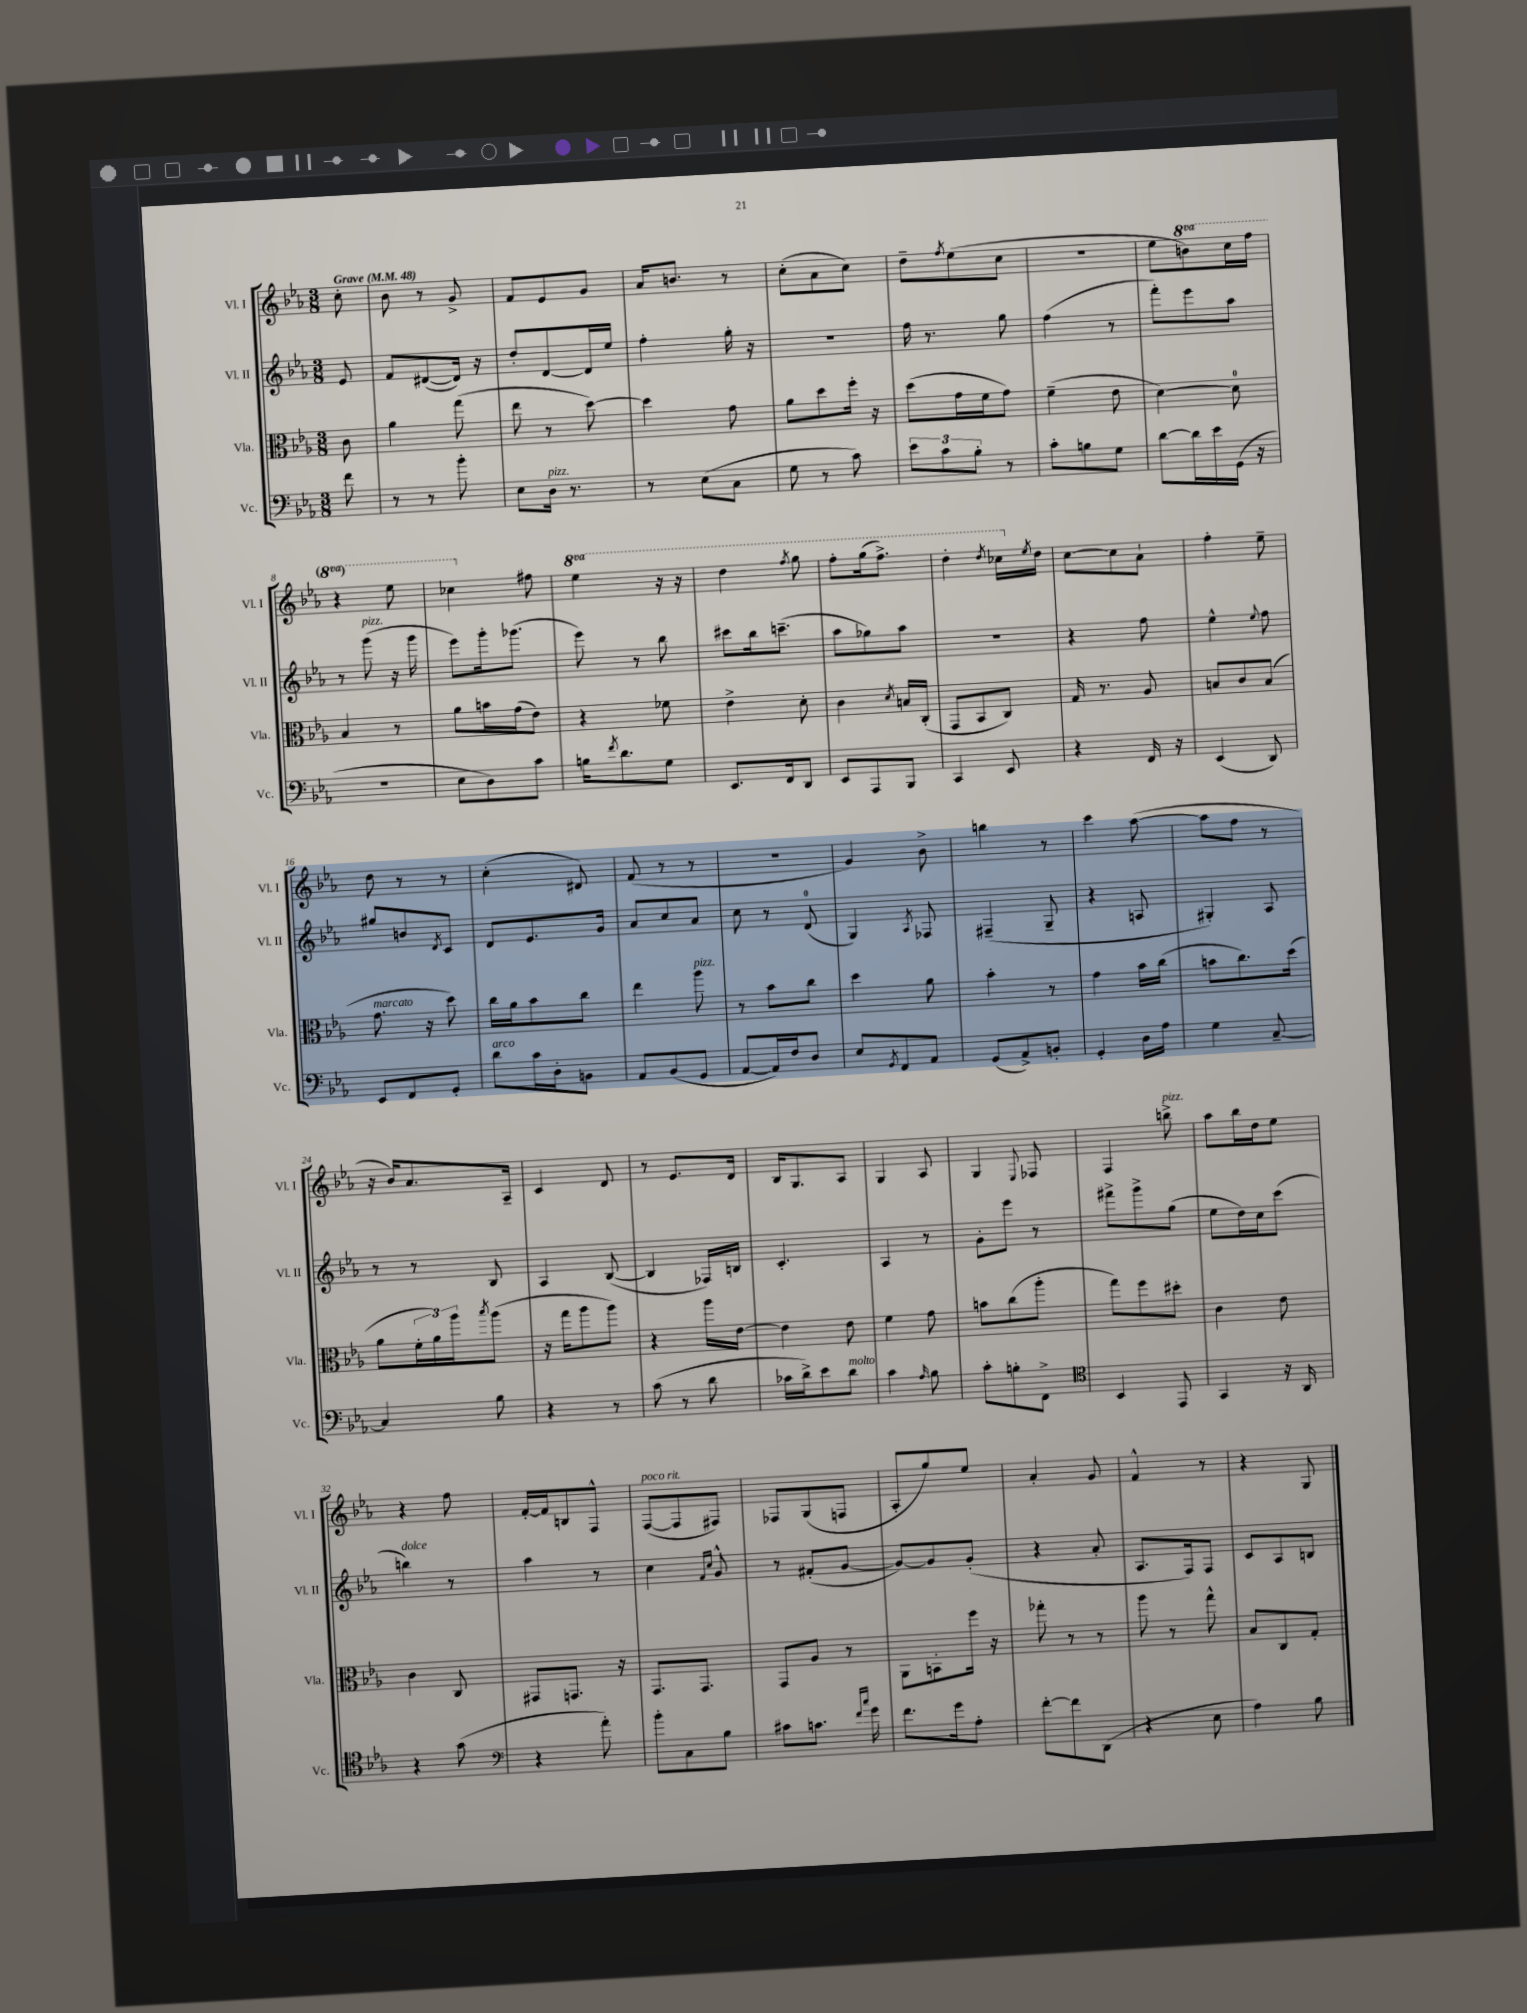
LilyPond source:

<<
\new StaffGroup <<
\new Staff = "s0" \with { instrumentName = "Vl. I" shortInstrumentName = "Vl. I" } {
    \clef treble \key ees \major \numericTimeSignature \time 3/8 \set Staff.ottavationMarkups = #ottavation-simple-ordinals \partial 8 \tempo "Grave" 4 = 48
    c''8-. |
    bes'8 r8 g'8-> |
    f'8 ees'8 g'8 |
    aes'16 b'8. r8 |
    c''8-.( aes'8 c''8) |
    d''8-- \acciaccatura { f''8 } ees''8( c''8 |
    R4. |
    ees''8 \ottava #1 b''8) c'''16 f'''16 |
    r4 ees'''8 |
    ces'''4 \ottava #0 fis''8 |
    \ottava #1 ees'''4 r16 r16 |
    d'''4 \acciaccatura { f'''8 } g'''8 |
    f'''8-. g'''16( f'''8.->) |
    d'''4-. \acciaccatura { d'''8 } ces'''16 \ottava #0 \acciaccatura { ees''8 } d''16 |
    c''8~ c''8 aes'8-! |
    f''4-. ees''8-- |
    d''8 r8 r8 |
    c''4-.( dis'8) |
    f'8( r8 r8 |
    R4. |
    g'4) bes'8-> |
    b''4 r8 |
    c'''4 aes''8~( |
    aes''8 f''8 r8 |
    r16 bes'16) aes'8. aes16-- |
    c'4 d'8 |
    r8 ees'8. d'16 |
    bes16 g8. aes8 |
    g4 aes8 |
    g4 \appoggiatura { ees8 } fes8 |
    f4 b''8->^\markup { \italic "pizz." } |
    aes''8 bes''16 d''16 ees''8 |
    r4 f''8 |
    f'16~-. f'16 b8 f8-^ |
    f8~^\markup { \italic "poco rit." }( f8 fis8) |
    fes8 g8( f8 |
    aes8-. g''8) ees''8 |
    aes'4-. g'8 |
    f'4-^ r8 |
    r4 g8 \bar "|." |
}
\new Staff = "s1" \with { instrumentName = "Vl. II" shortInstrumentName = "Vl. II" } {
    \clef treble \key ees \major \numericTimeSignature \time 3/8 \partial 8
    ees'8 |
    f'8 dis'8~( dis'16) r16 |
    d''8-. d'8~ d'16 ees''16 |
    f''4-. g''16-. r16 |
    R4. |
    f''16 r8. g''8 |
    f''4( r8 |
    f'''8-.) ees'''8 aes''8 |
    r8 g'''8^\markup { \italic "pizz." }( r16 g'''16 |
    ees'''8) g'''16-. ges'''8.( |
    ees'''8) r8 bes''8 |
    cis'''8 bes''16 c'''8.--( |
    aes''8 ges''8) aes''8 |
    R4. |
    r4 f''8 |
    ees''4-^ \appoggiatura { ees''8 } f''8 |
    gis''8 b'8 \acciaccatura { d'8 } c'8 |
    d'8 ees'8. g'16 |
    aes'8 c''8 aes'8 |
    c''8 r8 d'8-0( |
    g4) \acciaccatura { aes8 } fes8 |
    fis4--( g8-- |
    r4 a8 |
    gis4-.) aes8 |
    r8 r8 bes8 |
    aes4 bes8~( |
    bes4 fes16) b16 |
    c'4.-. |
    aes4 r8 |
    g'8-. ees'''8 r8 |
    fis'''8-> g'''8-> g''8( |
    ees''8 d''16) c''16 c'''8( |
    b''4^\markup { \italic "dolce" }) r8 |
    aes''4 r8 |
    c''4 \grace { f'16 c''16 } g'8-^ |
    r8 fis'8-.( g'8~ |
    g'8~) g'8 g'8-.( |
    r4 aes'8-. |
    aes8. f16) f8 |
    c'8 aes8 b8 \bar "|." |
}
\new Staff = "s2" \with { instrumentName = "Vla." shortInstrumentName = "Vla." } {
    \clef alto \key ees \major \numericTimeSignature \time 3/8 \partial 8
    c'8 |
    aes'4 g''8( |
    ees''8 r8 d''8~) |
    d''4 g'8 |
    aes'8 d''8 f''16-. r16 |
    d''8( g'16 f'16 g'8) |
    f'4--( ees'8 |
    d'4~) d'8-0 |
    bes4 r8 |
    aes'8 b'16 g'16( ees'8) |
    r4 fes'8 |
    ees'4-> d'8-. |
    c'4 \acciaccatura { d'8 } b16 c16-.( |
    g,8 bes,8 c8) |
    g16 r8. aes8 |
    b8 c'8 b8( |
    g'8.^\markup { \italic "marcato" } r16 d''8) |
    c''16 aes'16 bes'8 c''8 |
    ees''4 aes''8^\markup { \italic "pizz." } |
    r8 bes'8 c''8 |
    d''4 aes'8 |
    bes'4-. r8 |
    g'4 bes'16 c''16( |
    b'8 c''8.) d''16( |
    aes'8 \tuplet 3/2 { f'16-. aes'16) aes''16 } \acciaccatura { bes''8 } aes''8( |
    r16 g''16 aes''8 aes''8) |
    r4 aes''16 ees'16~ |
    ees'4 ees'8 |
    f'4 g'8 |
    b'8 c''8( aes''8-. |
    g''8) f''8 dis''8-. |
    c'4 ees'8 |
    c'4 c8 |
    gis,8 g,8. r16 |
    g,8. g,8. |
    g,8 aes8 r8 |
    aes,8 b,8-. f''16 r16 |
    ges''8-. r8 r8 |
    aes''8 r8 g''8-^ |
    bes8 c8 g8-. \bar "|." |
}
\new Staff = "s3" \with { instrumentName = "Vc." shortInstrumentName = "Vc." } {
    \clef bass \key ees \major \numericTimeSignature \time 3/8 \partial 8
    f'8 |
    r8 r8 bes'8-. |
    ees8 d16^\markup { \italic "pizz." } r8. |
    r8 ees8( c8 |
    g8 r8 c'8) |
    \tuplet 3/2 { ees'8 c'8 bes8-. } r8 |
    c'8-. b8 g8 |
    d'8~ d'16 ees'16 g,16( r16 |
    R4. |
    ees8 d8) c'8 |
    b16 \acciaccatura { f'8 } d'8. g8 |
    ees,8. f,16 d,8 |
    ees,8 aes,,8 bes,,8 |
    c,4 ees,8 |
    r4 f,16 r16 |
    ees,4( d,8) |
    ees,8 f,8 g,8-. |
    d'8^\markup { \italic "arco" } c'16 d16-. b,8 |
    aes,8 bes,8( g,8 |
    aes,8~ aes,16) f16 d8 |
    ees8 \acciaccatura { g,8 } f,8 aes,8 |
    g,8( aes,8->) b,8-. |
    g,4-. d16 aes16 |
    g4 c8~-- |
    c4 bes8 |
    r4 r8 |
    c'8( r8 d'8 |
    ces'16 d'16->) ees'8 d'8^\markup { \italic "molto" } |
    c'4 \grace { aes16 } bes8 |
    c'8-. b8-. f,8-> |
    \clef tenor bes,4 ees,8 |
    g,4 r16 aes,16 |
    r4 g'8( |
    \clef bass r4 aes'8-.) |
    bes'8-. c8 bes8 |
    cis'8 c'8. \grace { f'16 c''16 } g'16 |
    f'8. g'16 aes8-. |
    f'8~-. f'8 d,8( |
    r4 ees8 |
    aes4) bes8 \bar "|." |
}
>>
>>
